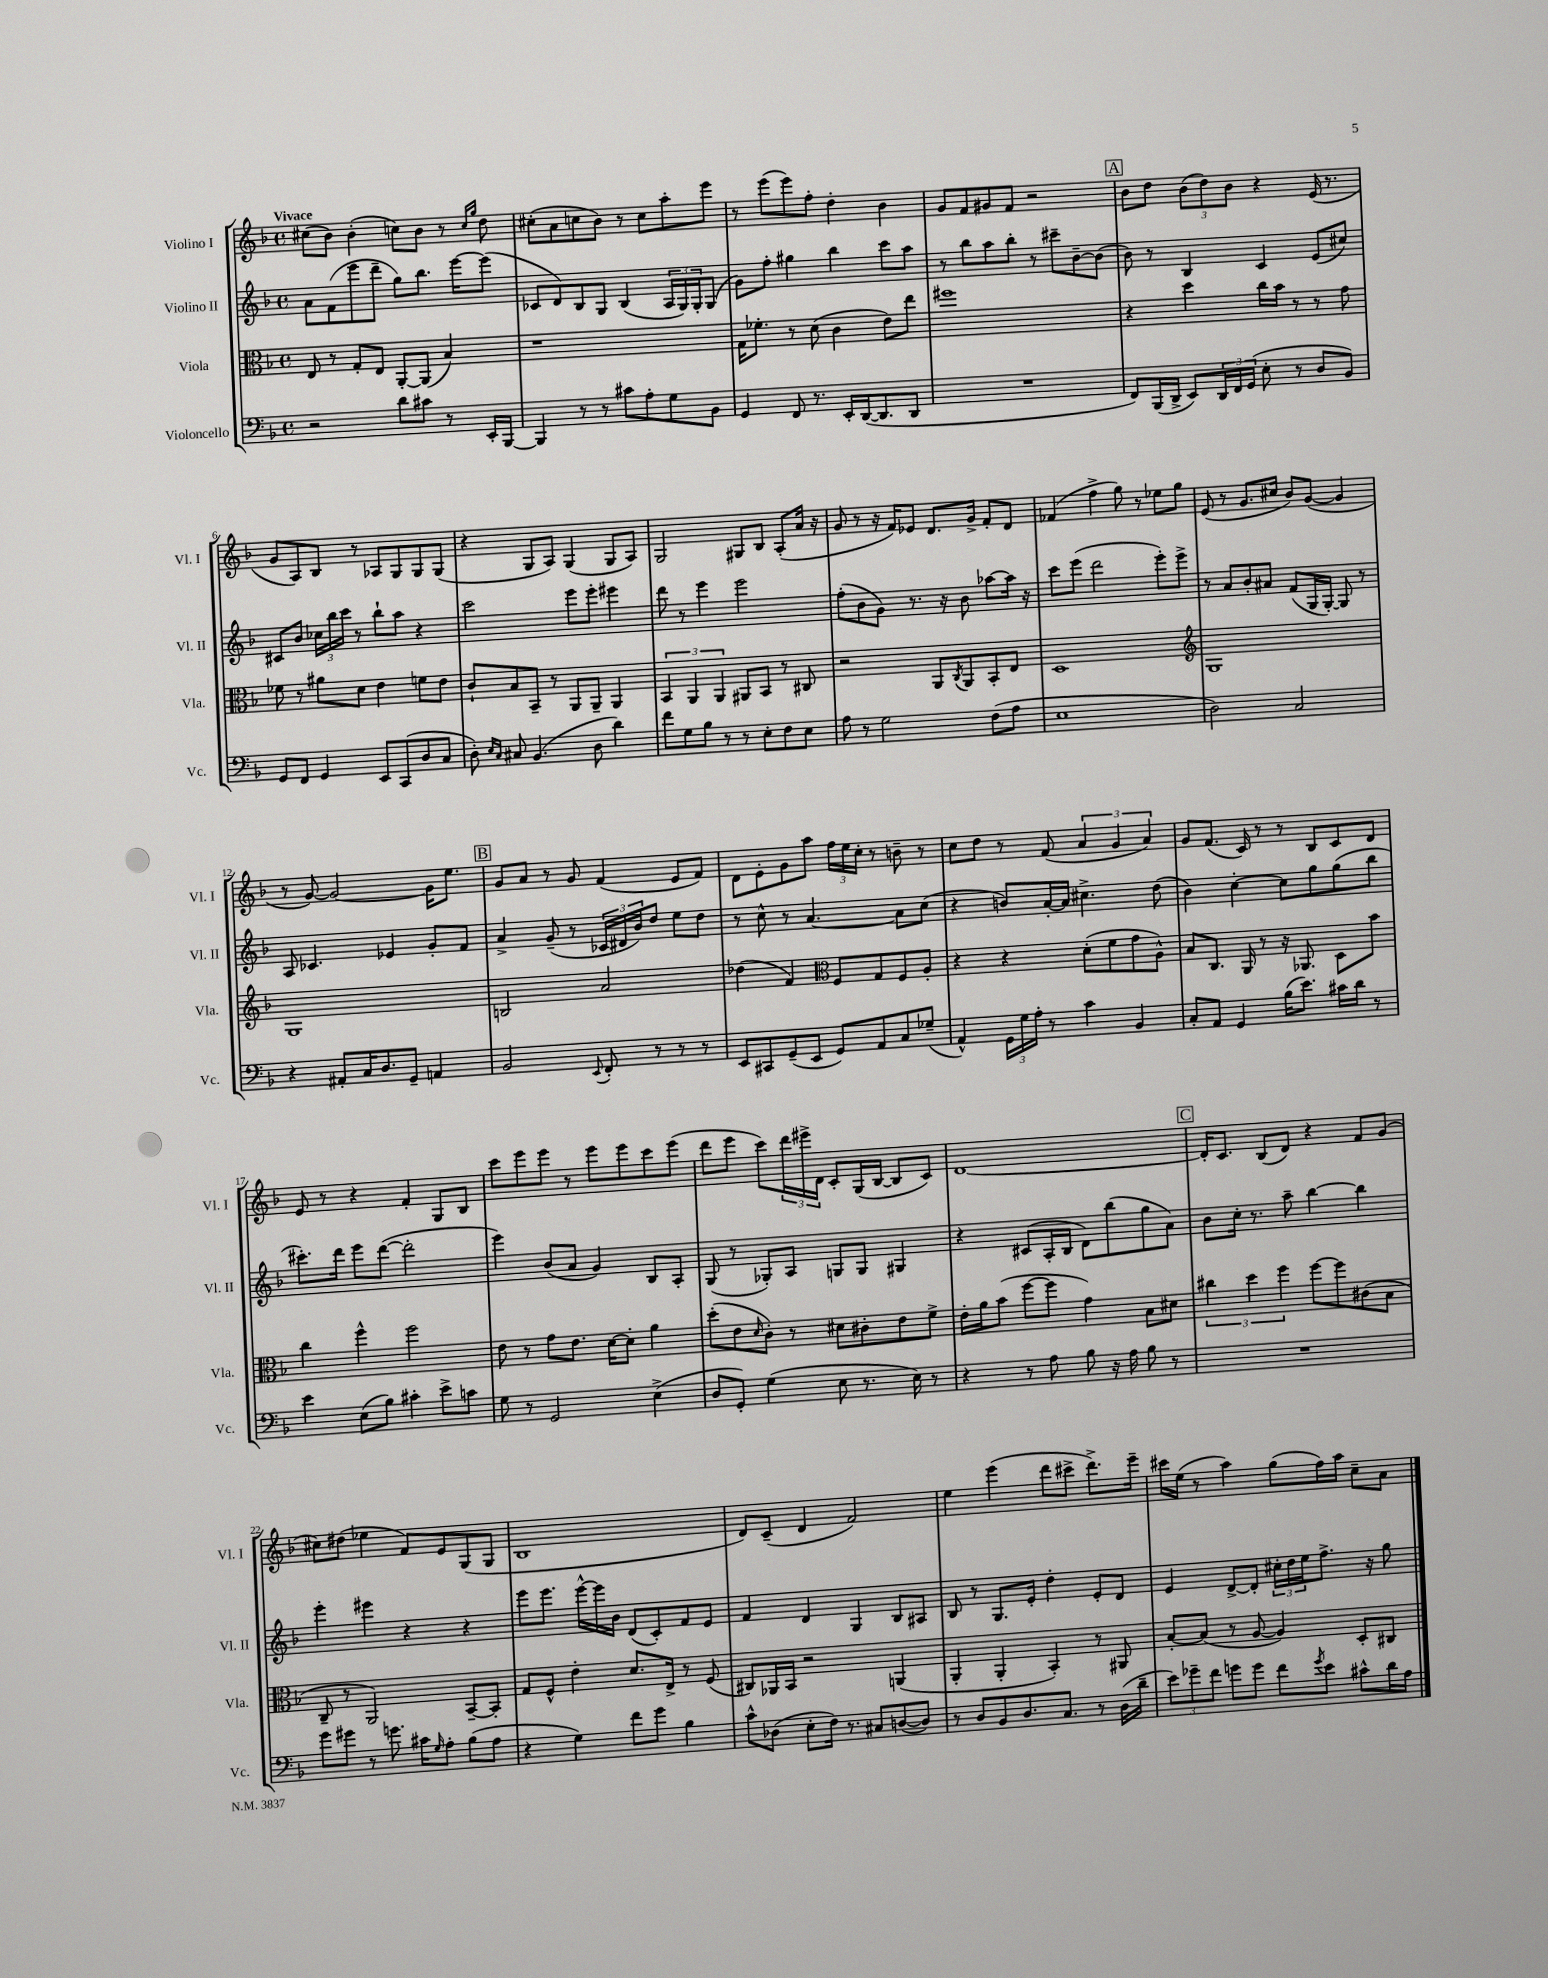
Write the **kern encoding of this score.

**kern	**kern	**kern	**kern
*staff4	*staff3	*staff2	*staff1
*clefF4	*clefC3	*clefG2	*clefG2
*k[b-]	*k[b-]	*k[b-]	*k[b-]
*M4/4	*M4/4	*M4/4	*M4/4
*met(c)	*met(c)	*met(c)	*met(c)
2r	8E	8a	(8cc#
.	8r	(8f	8b-)
.	8G'	8eee	(4b-'
.	8E	8ddd~	.
8d	[8AA'	8gg)	8cc)
8c#	(8AA]	8.bb-	8b-
8r	4B-)	.	8r
.	.	[16eee	.
.	.	.	16qqcc
.	.	.	16qqgg
16EE'	.	(8eee]	8dd
[16BBB-	.	.	.
=	=	=	=
4BBB-]	1r	8c-	(8cc#'
.	.	8d)	8a
8r	.	8B-	8cc
8r	.	8G	8b-)
8c#	.	(4B-	8r
8A'	.	.	8cc
8G	.	24A	8aa'
.	.	24G)	.
.	.	24G'	.
8BB-	.	(8G	8eee
=	=	=	=
4GG	16G	8g)	8r
.	8.f-'	.	.
.	.	8ff'	(8eee
8FF	8r	4gg#	8eee)
8.r	(8d	.	8ff'
.	4c	4bb-	4dd'
16EE'	.	.	.
([16DD	.	.	.
8.DD]	.	.	.
.	8e)	8ccc	4b-
8DD	8ee	8aa	.
=	=	=	=
1r	1ff#	8r	8g
.	.	8bb-	8f
.	.	8aa	8g#
.	.	8bb-'	8f
.	.	8r	2r
.	.	8ccc#~	.
.	.	[8b-~	.
.	.	(8b-]	.
=	=	=	=
8FF)	4r	8b-)	8b-
(16BBB-	.	8r	8dd
16DD^	.	.	.
8EE)	4dd	4B-	(12b-
.	.	.	12dd)
24DD	.	.	.
24FF	.	.	12b-
(24GG	.	.	.
8E'	16cc	4c	4r
.	16b-	.	.
8r	8r	.	.
8D	8r	(8e	(16e
.	.	.	8.r
8BB-)	8g	8cc#)	.
=	=	=	=
8GG	8f-	8c#	8g
8FF	8r	8b-	8A)
4GG	8a#	24cc-	8B-
.	.	24bb-	.
.	.	24ccc	.
.	8d	8r	8r
8EE	4e	8bb-`	8A-
(8CC	.	8aa	8G
8D	8f	4r	8G
8C	8e	.	(8G
=	=	=	=
8D')	8c`	2ccc	4r
16qqE	.	.	.
16qqC	.	.	.
8C#	8B-	.	.
(4.BB-	8BB-~	.	8G
.	8r	.	8A)
.	8AA	8eee	(4G
8D	8AA~	8eee'	.
4d)	4AA	4eee#	8G
.	.	.	8A)
=	=	=	=
8f	6BB-	8ddd	2G
8G	.	8r	.
.	6AA	.	.
8B-	.	4eee	.
.	6AA	.	.
8r	.	.	.
8r	8AA#	2eee	8G#
8E'	8BB-	.	8B-
8F	8r	.	(8A'
8E	8C#	.	16a
.	.	.	16r
=	=	=	=
8A	2r	(8ff'	8g
8r	.	8b-	8r
2G	.	8g)	16r
.	.	.	16f)
.	.	8.r	8e-
.	8AA	.	8.d
.	.	16r	.
.	8qC	.	.
.	8AA	8b-	.
.	.	.	16g^
(8F	8BB-'	[8aa-	8f'
8A	8E	16aa-]	8d
.	.	16r	.
=	=	=	=
1E	1D	8ccc	(4f-
.	.	(8eee	.
.	.	2ddd	4ff^
.	.	.	8gg)
.	.	.	8r
.	.	8eee')	8ee-
.	.	8eee^	8gg
=	=	=	=
*	*clefG2	*	*
2D)	1G	8r	(8e
.	.	8a	8r
.	.	8b-'	8.g
.	.	8a#	.
.	.	.	16cc#
2C	.	(8f	8b-)
.	.	16G	([8g
.	.	[16G')	.
.	.	8G]	4g]
.	.	8r	.
=	=	=	=
4r	1G	8A	8r
.	.	4.c-	[8g)
8AA#'	.	.	2g_
16C	.	.	.
8.D	.	.	.
.	.	4e-	.
8GG~	.	.	.
4AA	.	8g'	16g]
.	.	.	8.ee
.	.	8f	.
=	=	=	=
2BB-	2B	4a^	8g
.	.	.	8a
.	.	(8g~	8r
.	.	8r	8g
8qqEE	.	.	.
8FF'	2a	24c-	(4f
.	.	24d#	.
.	.	24b-)	.
8r	.	8dd	.
8r	.	8ee	8e
8r	.	8dd	8f)
=	=	=	=
8EE	(4dd-	8r	8d
8CC#	.	8cc^^	8e'
(8GG~	4f)	8r	8g
8EE	.	[4.a	8aa
*	*clefC3	*	*
8GG)	8F	.	24ff
.	.	.	24ee
.	.	.	24cc'
8AA	8G	.	8r
8C	8F	8a]	8b~
(8G-~	8A'	(8cc	8r
=	=	=	=
4AA^^)	4r	4r	8cc
.	.	.	8dd
24GG	4r	8b)	8r
24G	.	.	.
24A'	.	.	.
8r	.	[16a'	(8f
.	.	16a]	.
4c	(8d'	4.cc#^	6a
.	8f	.	.
.	.	.	6g
4BB-	8g	.	.
.	.	.	6a)
.	8A^^)	(8dd	.
=	=	=	=
8C'	8B-	4b-)	8g
8AA	8.C	.	(8.f
4GG	.	[4cc'	.
.	16AA	.	16c)
.	8r	.	8r
(16B-	16r	8cc]	8r
8.e)	8.AA-	.	.
.	.	8gg	8B-
16c#	8D	(8gg	8c
16d	.	.	.
8r	8b-	8bb-	8d
=	=	=	=
4e	4cc	8.ccc#')	8e
.	.	.	8r
.	.	16ddd	.
(8E	4ff^^	8eee	4r
8B-)	.	([8ddd	.
4c#'	2ff	2ddd']	4f'
8e^	.	.	8G
8c	.	.	8B-
=	=	=	=
8G	8e	4eee)	8ccc
8r	8r	.	8eee
2GG	8g	(8b-	8eee
.	8.e	8a	8r
.	.	4g)	8eee
.	[16d	.	.
.	8d']	.	8eee
(4E^	4a	8B-	8ccc
.	.	8A'	(8eee
=	=	=	=
8D	(8dd'	(8G	8ddd
8GG')	8e	8r	8eee
.	16qqd	.	.
(4G	8c')	8G-')	8ccc)
.	8r	8A	24ddd
.	.	.	24eee#^
.	.	.	24d
8E	8d#	8G	8c'
8.r	8c#'	8G	(16G
.	.	.	[16B-
.	8e	4G#	8B-]
16E)	.	.	.
8r	8f^	.	8c)
=	=	=	=
4r	16e'	4r	[1d
.	16a	.	.
.	(8b-	.	.
8r	[8ff	(8c#	.
8A	8ff]	16A'	.
.	.	16B-	.
8B-	4g)	8d)	.
16r	.	(8bb-	.
16A	.	.	.
8B-	8B-	8gg	.
8r	8d#	8a)	.
=	=	=	=
1r	6cc#	8b-	16d']
.	.	.	8.c
.	.	16cc'	.
.	6dd	.	.
.	.	8.r	.
.	.	.	(8B-
.	6ff	.	.
.	.	8aa~	8d)
.	[8ff	[4bb-	4r
.	8ff]	.	.
.	(8c#	4bb-]	8f
.	8B-	.	(8g
=	=	=	=
8g	8C~	4eee'	8cc#)
8g#	8r	.	(8dd#
8r	2AA)	4eee#	4ee-
8.g	.	.	.
.	.	4r	8f)
16c#	.	.	.
16qqG	.	.	.
8A'	.	.	8e
(8B-	[8BB-~	4r	(8G
8A	8BB-']	.	8G
=	=	=	=
4r	8G	8eee	1B-
.	8F^^	8.eee	.
4G)	4e'	.	.
.	.	[16eee^^	.
.	.	16eee]	.
.	.	16b-	.
8f	8.d	(8d	.
8g	.	8c')	.
.	16E^	.	.
4B-	8r	8f	.
.	(8F	8e	.
=	=	=	=
8c^^	8C#)	4f	8d)
(8D-	16AA-	.	(8c~
.	16BB-	.	.
8E'	2r	4d	4d
16F)	.	.	.
8.r	.	.	.
.	.	4G	2f)
8C#	.	.	.
([8D	(4AA	8B-	.
8D])	.	8A#	.
=	=	=	=
8r	4AA'	8B-	4ee
8D	.	8r	.
8BB-	4AA'	8.G	(4eee
8.D	.	.	.
.	.	16e'	.
.	4BB-')	4dd'	8ddd
8.C	.	.	.
.	.	.	8ccc#^
8r	8r	8e'	8.ddd^)
(16D	8AA#	8d	.
16d~	.	.	16eee~
=	=	=	=
12e)	[8B-'	4e	16ccc#
.	.	.	(16ee
12g-~	.	.	.
.	(8B-]	.	8r
12f	.	.	.
8g	8r	[8d^	4aa)
8g	[8A	8d']	.
8f	4A])	24cc#'	(8gg
.	.	24dd	.
.	.	24ee	.
8qg	.	.	.
8e	.	8.ff^	16ff)
.	.	.	16aa
8c#^^	8D'	.	8cc~
.	.	16r	.
16d	8C#	8gg	8a
16A	.	.	.
==	==	==	==
*-	*-	*-	*-
